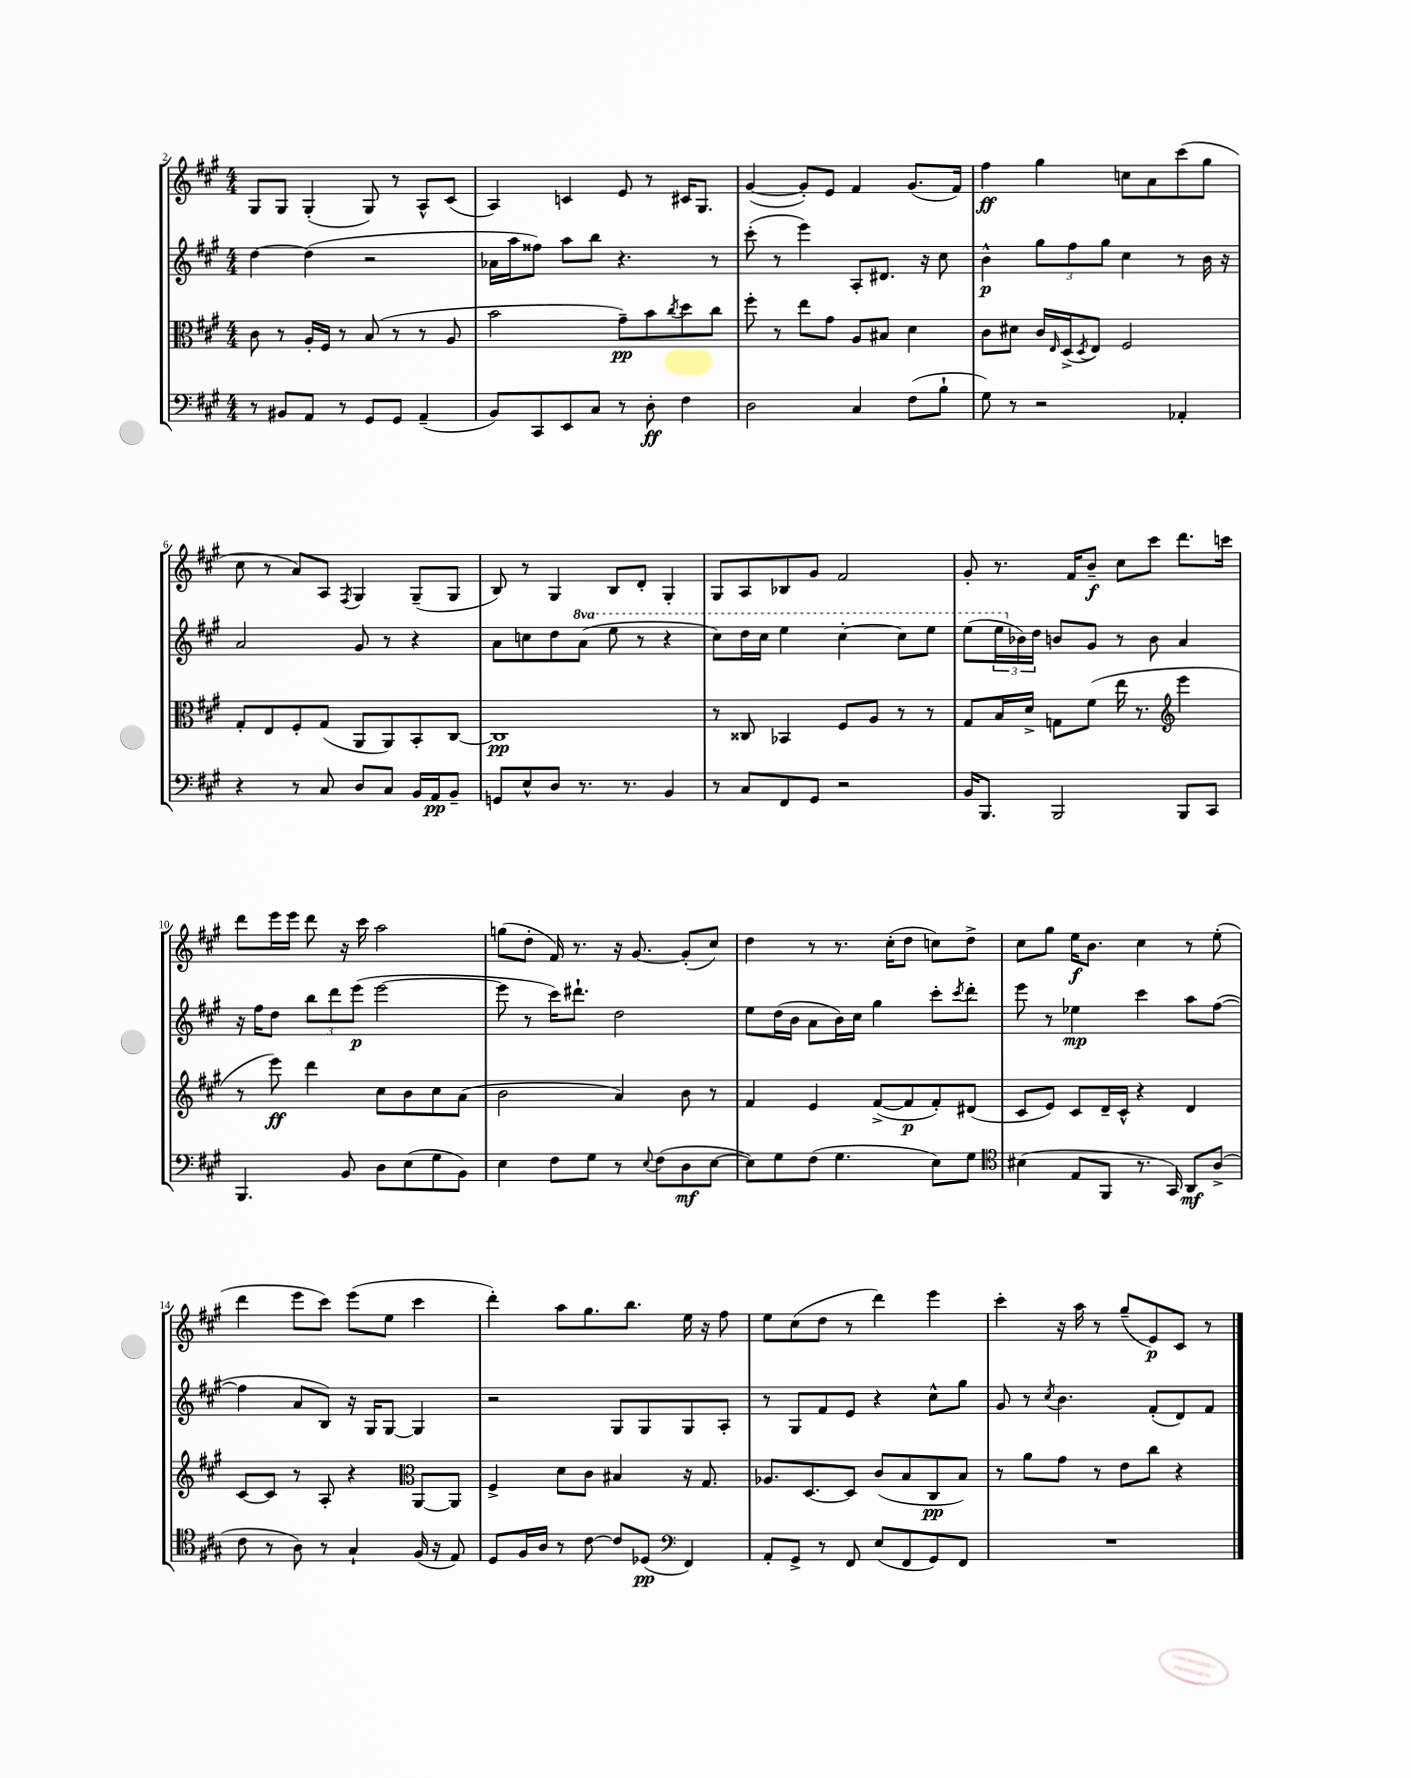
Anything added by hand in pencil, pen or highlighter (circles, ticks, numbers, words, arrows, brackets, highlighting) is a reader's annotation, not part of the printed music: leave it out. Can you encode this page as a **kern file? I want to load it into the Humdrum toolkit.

**kern	**dynam	**kern	**dynam	**kern	**dynam	**kern	**dynam
*part4	*part4	*part3	*part3	*part2	*part2	*part1	*part1
*staff4	*staff4	*staff3	*staff3	*staff2	*staff2	*staff1	*staff1
*clefF4	*	*clefC3	*	*clefG2	*	*clefG2	*
*k[f#c#g#]	*	*k[f#c#g#]	*	*k[f#c#g#]	*	*k[f#c#g#]	*
*M4/4	*	*M4/4	*	*M4/4	*	*M4/4	*
=2	=2	=2	=2	=2	=2	=2	=2
8r	.	8c#\	.	[4dd\	.	8G#/L	.
8BB#X/L	.	8r	.	.	.	8G#/J	.
8AA/J	.	16A'/LL	.	(4dd\]	.	(4G#'/	.
.	.	16F#/JJ	.	.	.	.	.
8r	.	8r	.	.	.	.	.
8GG#/L	.	(8B/	.	2r	.	8G#/)	.
8GG#/J	.	8r	.	.	.	8r	.
(4AA~/	.	8r	.	.	.	8A^^/L	.
.	.	8A/	.	.	.	(8c#/J	.
=3	=3	=3	=3	=3	=3	=3	=3
8BB/L)	.	2b\	.	16a-X\LL	.	4A/)	.
.	.	.	.	16aa\J	.	.	.
8CC#/	.	.	.	8ff##X\J)	.	.	.
8EE/	.	.	.	8aa\L	.	4cn/	.
8C#/J	.	.	.	8bb\J	.	.	.
8r	.	8g#~\L)	pp	4.r	.	8e/	.
8D'\	ff	8b\	.	.	.	8r	.
.	.	8qcc#/	.	.	.	.	.
4F#\	.	8dd\	.	.	.	16c#X/KL	.
.	.	.	.	.	.	8.G#/J	.
.	.	8cc#\J	.	8r	.	.	.
=4	=4	=4	=4	=4	=4	=4	=4
2D\	.	8ff#'\	.	(8ccc#'\	.	([4g#/	.
.	.	8r	.	8r	.	.	.
.	.	8ee\L	.	4eee\)	.	8g#'/L])	.
.	.	8g#\J	.	.	.	8e/J	.
4C#/	.	8A/L	.	8A'/L	.	4f#/	.
.	.	8B#X/J	.	8.d#X/J	.	.	.
(8F#\L	.	4d\	.	.	.	(8.g#/L	.
.	.	.	.	16r	.	.	.
8B`\J	.	.	.	8cc#\	.	.	.
.	.	.	.	.	.	16f#/Jk)	.
=5	=5	=5	=5	=5	=5	=5	=5
8G#\)	.	8c#\L	.	4b^^\	p	4ff#\	ff
8r	.	8d#X\J	.	.	.	.	.
2r	.	16c#/LL	.	12gg#\L	.	4gg#\	.
.	.	16qqE/	.	.	.	.	.
.	.	(16D^/J	.	.	.	.	.
.	.	.	.	12ff#\	.	.	.
.	.	8qD/	.	.	.	.	.
.	.	8E/J)	.	.	.	.	.
.	.	.	.	12gg#\J	.	.	.
.	.	2F#/	.	4cc#\	.	8ccn\L	.
.	.	.	.	.	.	8a\	.
4AA-X'/	.	.	.	8r	.	(8ccc#\	.
.	.	.	.	16b\	.	8gg#\J	.
.	.	.	.	16r	.	.	.
!!LO:LB:g=z
=6	=6	=6	=6	=6	=6	=6	=6
4r	.	8G#'/L	.	2a/	.	8cc#\	.
.	.	8E/	.	.	.	8r	.
8r	.	8F#'/	.	.	.	8a/L)	.
8C#/	.	(8G#/J	.	.	.	8A/J	.
.	.	.	.	.	.	8qF#/	.
8D/L	.	8AA/L	.	8g#/	.	4G#/	.
8C#/J	.	8AA/)	.	8r	.	.	.
16BB/LL	.	8BB'/	.	4r	.	(8G#~/L	.
16AA/J	pp	.	.	.	.	.	.
8BB~/J	.	[8C#/J	.	.	.	8G#/J	.
=7	=7	=7	=7	=7	=7	=7	=7
8GGn/L	.	1C#]	pp	8a\L	.	8B/)	.
8E^^/	.	.	.	8ccn\	.	8r	.
8D/J	.	.	.	8dd\	.	4G#/	.
*	*	*	*	*8va	*	*	*
8.r	.	.	.	(8aa\J	.	.	.
.	.	.	.	8eee\	.	8B/L	.
8.r	.	.	.	.	.	.	.
.	.	.	.	8r	.	8d'/J	.
4BB/	.	.	.	4r	.	4G#'/	.
=8	=8	=8	=8	=8	=8	=8	=8
8r	.	8r	.	8ccc#\L)	.	8G#/L	.
8C#/L	.	8C##X/	.	16ddd\L	.	8A/	.
.	.	.	.	16ccc#\JJ	.	.	.
8FF#/	.	4BB-X/	.	4eee\	.	8B-X/	.
8GG#/J	.	.	.	.	.	8g#/J	.
2r	.	8F#/L	.	[4ccc#'\	.	2f#/	.
.	.	8A/J	.	.	.	.	.
.	.	8r	.	8ccc#\L]	.	.	.
.	.	8r	.	8eee\J	.	.	.
=9	=9	=9	=9	=9	=9	=9	=9
16BB/KL	.	8G#/L	.	(8eee\L	.	8g#'/	.
8.BBB/J	.	.	.	.	.	.	.
.	.	16B/L	.	24eee\L	.	8.r	.
*	*	*	*	*X8va	*	*	*
.	.	.	.	24b-X\)	.	.	.
.	.	16d^/JJ	.	.	.	.	.
.	.	.	.	24dd\JJ	.	.	.
2BBB/	.	8Gn\L	.	8bn/L	.	.	.
.	.	.	.	.	.	16f#/KL	.
.	.	(8f#\J	.	8g#/J	.	8b~/J	f
.	.	16ee\	.	8r	.	8cc#\L	.
.	.	8.r	.	.	.	.	.
.	.	.	.	8b\	.	8ccc#\J	.
*	*	*clefG2	*	*	*	*	*
8BBB/L	.	4eee\	.	4a/	.	8.ddd\L	.
8CC#/J	.	.	.	.	.	.	.
.	.	.	.	.	.	16cccn\Jk	.
!!LO:LB:g=z
=10	=10	=10	=10	=10	=10	=10	=10
4.BBB/	.	8r	.	16r	.	8ddd\L	.
.	.	.	.	16ff#\KL	.	.	.
.	.	8eee\)	ff	8dd\J	.	16eee\L	.
.	.	.	.	.	.	16eee\JJ	.
.	.	4ddd\	.	12bb\L	.	8ddd\	.
.	.	.	.	12ddd\	.	.	.
8BB/	.	.	.	.	.	16r	.
.	.	.	.	(12eee\J	p	.	.
.	.	.	.	.	.	16ccc#\	.
8D\L	.	8cc#\L	.	[2eee\	.	2aa\	.
(8E\	.	8b\	.	.	.	.	.
8G#\	.	8cc#\	.	.	.	.	.
8BB\J)	.	(8a\J	.	.	.	.	.
=11	=11	=11	=11	=11	=11	=11	=11
4E\	.	2b\	.	8eee\]	.	(8ggn\L	.
.	.	.	.	8r	.	8dd'\J	.
8F#\L	.	.	.	16ccc#\KL)	.	16f#/)	.
.	.	.	.	8.ddd#X`\J	.	8.r	.
8G#\J	.	.	.	.	.	.	.
8r	.	4a/)	.	2dd\	.	16r	.
.	.	.	.	.	.	[8.g#/	.
8qqE/	.	.	.	.	.	.	.
(8F#\L	.	.	.	.	.	.	.
8D\	mf	8b\	.	.	.	(8g#'/L]	.
[8E\J	.	8r	.	.	.	8cc#/J)	.
=12	=12	=12	=12	=12	=12	=12	=12
8E\L])	.	4f#/	.	8ee\L	.	4dd\	.
8G#\	.	.	.	(16dd\L	.	.	.
.	.	.	.	16b\JJ	.	.	.
(8F#\J	.	4e/	.	8a\L	.	8r	.
4.G#\	.	.	.	16b\L)	.	8.r	.
.	.	.	.	16cc#\JJ	.	.	.
.	.	([8f#^/L	.	4gg#\	.	.	.
.	.	.	.	.	.	(16cc#'\KL	.
.	.	8f#/]	p	.	.	8dd\J	.
8E\L)	.	8f#'/)	.	8ccc#'\L	.	8ccn\L)	.
.	.	.	.	8qccc#/	.	.	.
8G#\J	.	(8d#X/J	.	8ddd'\J	.	8dd^\J	.
=13	=13	=13	=13	=13	=13	=13	=13
*clefC4	*	*	*	*	*	*	*
(4B#X\	.	8c#/L	.	8eee\	.	8cc#\L	.
.	.	8e/J)	.	8r	.	8gg#\J	.
8E/L	.	8c#/L	.	4ee-X\	mp	16ee\KL	f
.	.	.	.	.	.	8.b\J	.
8FF#/J	.	16d~/L	.	.	.	.	.
.	.	16c#^^/JJ	.	.	.	.	.
8.r	.	4r	.	4ccc#\	.	4cc#\	.
16GG#/)	.	.	.	.	.	.	.
8AA/L	mf	4d/	.	8aa\L	.	8r	.
(8A^/J	.	.	.	([8ff#\J	.	(8ee'\	.
!!LO:LB:g=z
=14	=14	=14	=14	=14	=14	=14	=14
8c#\	.	[8c#/L	.	4ff#\]	.	4ddd\	.
8r	.	8c#/J]	.	.	.	.	.
8A\)	.	8r	.	8a/L	.	8eee\L	.
8r	.	8A'/	.	8B/J)	.	8ccc#\J)	.
4G#`/	.	4r	.	16r	.	(8eee\L	.
.	.	.	.	16G#/KL	.	.	.
.	.	.	.	[8G#/J	.	8ee\J	.
*	*	*clefC3	*	*	*	*	*
(16F#/	.	[8AA/L	.	4G#/]	.	4ccc#\	.
16r	.	.	.	.	.	.	.
8E/)	.	8AA/J]	.	.	.	.	.
=15	=15	=15	=15	=15	=15	=15	=15
8D/L	.	4F#^/	.	2r	.	4ddd'\)	.
16F#/L	.	.	.	.	.	.	.
16A/JJ	.	.	.	.	.	.	.
8r	.	8d\L	.	.	.	8aa\L	.
[8c#\	.	8c#\J	.	.	.	8.gg#\	.
8c#/L]	.	4B#X/	.	8G#/L	.	.	.
.	.	.	.	.	.	8.bb\J	.
(8D-X/J	pp	.	.	8G#/	.	.	.
*clefF4	*	*	*	*	*	*	*
4FF#/)	.	16r	.	8G#/	.	16ee\	.
.	.	8.G#/	.	.	.	16r	.
.	.	.	.	8A'/J	.	8ff#\	.
=16	=16	=16	=16	=16	=16	=16	=16
8AA'/L	.	8.A-X/L	.	8r	.	8ee\L	.
8GG#^/J	.	.	.	8G#/L	.	(8cc#\	.
.	.	[8.D/	.	.	.	.	.
8r	.	.	.	8f#/	.	8dd\J	.
8FF#/	.	8D/J]	.	8e/J	.	8r	.
(8E/L	.	(8c#/L	.	4r	.	4ddd\)	.
8FF#/	.	8B/	.	.	.	.	.
8GG#/)	.	8C#/	pp	8cc#^^\L	.	4eee\	.
8FF#/J	.	8B/J)	.	8gg#\J	.	.	.
=17	=17	=17	=17	=17	=17	=17	=17
1r	.	8r	.	8g#/	.	4ccc#'\	.
.	.	8a\L	.	8r	.	.	.
.	.	.	.	8qcc#/	.	.	.
.	.	8g#\J	.	4.b\	.	16r	.
.	.	.	.	.	.	16aa\	.
.	.	8r	.	.	.	8r	.
.	.	8e\L	.	.	.	(8gg#~/L	.
.	.	8cc#\J	.	(8f#'/L	.	8e/)	p
.	.	4r	.	8d/)	.	8c#/J	.
.	.	.	.	8f#/J	.	8r	.
==	==	==	==	==	==	==	==
*-	*-	*-	*-	*-	*-	*-	*-
